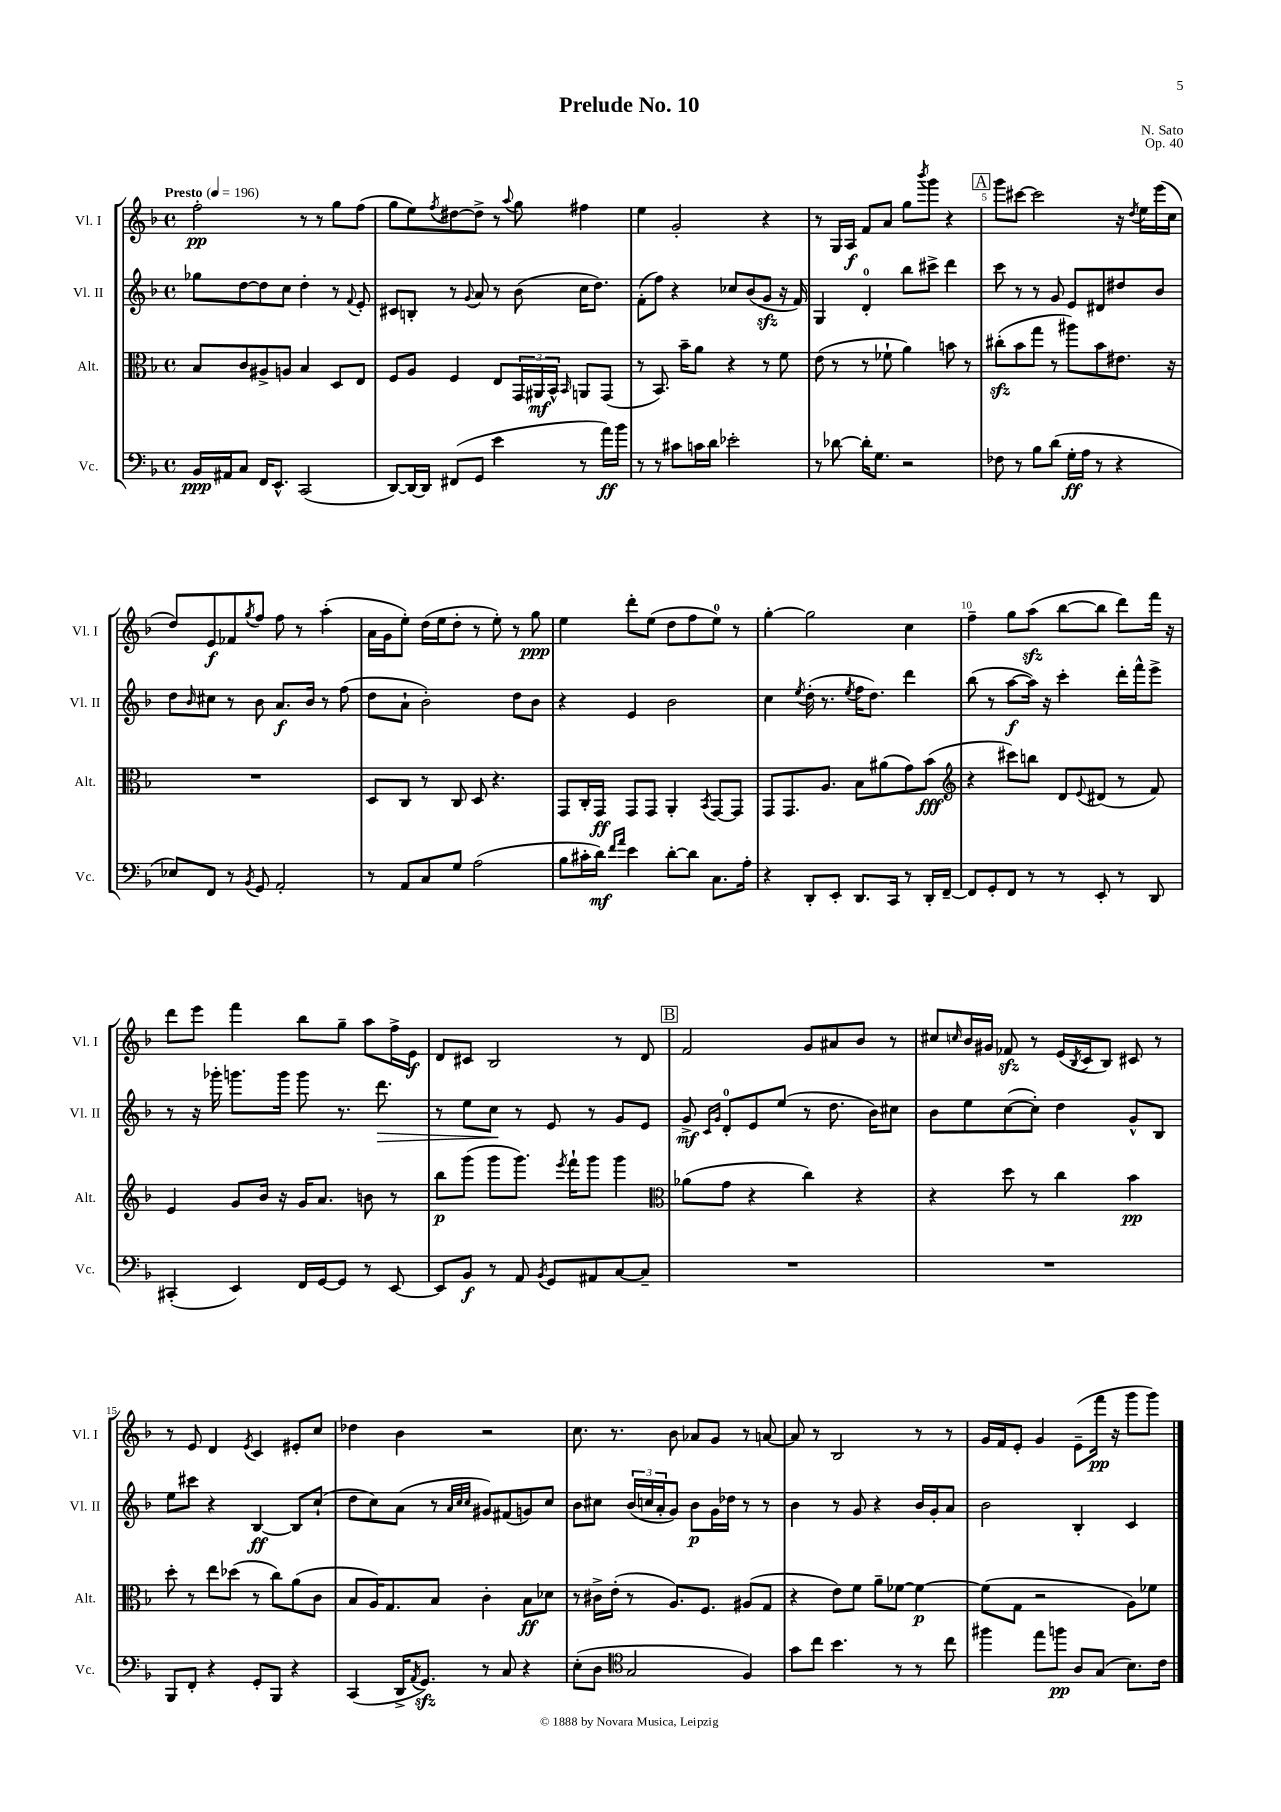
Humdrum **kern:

**kern	**dynam	**kern	**dynam	**kern	**dynam	**kern	**dynam
*part4	*part4	*part3	*part3	*part2	*part2	*part1	*part1
*staff4	*staff4	*staff3	*staff3	*staff2	*staff2	*staff1	*staff1
*I"Vc.	*	*I"Alt.	*	*I"Vl. II	*	*I"Vl. I	*
*I'Vc.	*	*I'Alt.	*	*I'Vl. II	*	*I'Vl. I	*
*clefF4	*	*clefC3	*	*clefG2	*	*clefG2	*
*k[b-]	*	*k[b-]	*	*k[b-]	*	*k[b-]	*
*M4/4	*	*M4/4	*	*M4/4	*	*M4/4	*
*met(c)	*	*met(c)	*	*met(c)	*	*met(c)	*
*MM196	*	*MM196	*	*MM196	*	*MM196	*
=1	=1	=1	=1	=1	=1	=1	=1
!	!	!	!	!	!	!LO:TX:a:B:t=Presto	!
16BB-/LL	ppp	8B-/L	.	8gg-X\L	.	2ff'\	pp
16AA#X/J	.	.	.	.	.	.	.
8C/J	.	8c/	.	[8dd\	.	.	.
16FF/KL	.	8A#X^/	.	8dd\]	.	.	.
8.EE^^/J	.	.	.	.	.	.	.
.	.	8An/J	.	8cc\J	.	.	.
(2CC/	.	4B-/	.	4dd'\	.	8r	.
.	.	.	.	.	.	8r	.
.	.	8D/L	.	8r	.	8gg\L	.
.	.	.	.	8qqf/	.	.	.
.	.	8E/J	.	8e'/	.	(8ff\J	.
=2	=2	=2	=2	=2	=2	=2	=2
[8DD/L)	.	8F/L	.	8c#X/L	.	8gg\L	.
16DD/L_	.	8A/J	.	8Bn'/J	.	8ee\)	.
16DD/JJ]	.	.	.	.	.	.	.
.	.	.	.	.	.	8qff/	.
(8FF#X/L	.	4F/	.	8r	.	[8dd#X\	.
.	.	.	.	8qqg/	.	.	.
8GG/J	.	.	.	8a/	.	8dd#^\J]	.
4e\	.	8E/L	.	8r	.	8r	.
.	.	.	.	.	.	8qqaa/	.
.	.	24GG/L	.	(8b-\	.	8gg\	.
.	.	24AA#X/	mf	.	.	.	.
.	.	24BB-^^/JJ	.	.	.	.	.
.	.	16qqBB-/	.	.	.	.	.
8r	.	8AAn/L	.	16cc\KL	.	4ff#X\	.
.	.	.	.	8.dd\J)	.	.	.
16a\LL)	ff	(8GG/J	.	.	.	.	.
16b-\JJ	.	.	.	.	.	.	.
=3	=3	=3	=3	=3	=3	=3	=3
8r	.	8r	.	(8f'\L	.	4ee\	.
8r	.	8.BB-/)	.	8ff\J)	.	.	.
8c#X\L	.	.	.	4r	.	2g'/	.
.	.	16b-~\KL	.	.	.	.	.
16cn\L	.	8a\J	.	.	.	.	.
16d\JJ	.	.	.	.	.	.	.
2e-X'\	.	4r	.	8cc-X/L	.	.	.
.	.	.	.	(8b-/	.	.	.
.	.	8r	.	8gzz/J	.	4r	.
.	.	8f\	.	16r	.	.	.
.	.	.	.	16f/)	.	.	.
=4	=4	=4	=4	=4	=4	=4	=4
8r	.	(8e\	.	4G/	.	8r	.
[8d-X\	.	8r	.	.	.	16G/LL	.
.	.	.	.	.	.	16A/JJ	f
16d-'\KL]	.	8r	.	4d'/	.	8f/L	.
8.G\J	.	.	.	.	.	.	.
.	.	8f-X`\	.	.	.	8a/J	.
2r	.	4a\)	.	8bb-\L	.	8gg\L	.
.	.	.	.	.	.	8qbbb-/	.
.	.	.	.	8ccc#X^\J	.	8ggg\J	.
.	.	8bn\	.	4ddd\	.	4r	.
.	.	8r	.	.	.	.	.
!!LO:REH:place=s1:t=A
=5	=5	=5	=5	=5	=5	=5	=5
8F-X\	.	(8cc#Xzz'\L	.	8ccc\	.	8ggg\L	.
8r	.	8b-\	.	8r	.	[8ccc#X\J	.
8B-\L	.	8gg\J	.	8r	.	2ccc#\]	.
(8d\J	.	8r	.	8g/	.	.	.
16G'\LL	ff	8aa#X\L)	.	8e/L	.	.	.
16A\JJ	.	.	.	.	.	.	.
8r	.	8b-\	.	8d#X/	.	.	.
4r	.	8.e#X\J	.	8dd#X/	.	16r	.
.	.	.	.	.	.	8qdd/	.
.	.	.	.	.	.	16ee\LL	.
.	.	.	.	8b-/J	.	(16eee\	.
.	.	16r	.	.	.	16cc\JJ	.
!!LO:LB:g=z
=6	=6	=6	=6	=6	=6	=6	=6
8E-X/L)	.	1r	.	8dd\L	.	8dd/L)	.
.	.	.	.	16qqb-/	.	.	.
8FF/J	.	.	.	8cc#X\J	.	8e/	f
8r	.	.	.	8r	.	8f-X/	.
8qBB-/	.	.	.	.	.	8qgg/	.
8GG/	.	.	.	8b-\	.	8ff/J	.
2AA'/	.	.	.	8.a/L	f	8ff\	.
.	.	.	.	.	.	8r	.
.	.	.	.	16b-/Jk	.	.	.
.	.	.	.	8r	.	(4aa'\	.
.	.	.	.	(8ff\	.	.	.
=7	=7	=7	=7	=7	=7	=7	=7
8r	.	8D/L	.	8dd\L	.	16a\LL	.
.	.	.	.	.	.	16g\J	.
8AA/L	.	8C/J	.	8a`\J	.	8ee'\J)	.
8C/	.	8r	.	2b-'\)	.	(16dd\LL	.
.	.	.	.	.	.	16ee\J	.
8G/J	.	8C/	.	.	.	8dd'\J	.
(2A\	.	8D/	.	.	.	8r	.
.	.	4.r	.	.	.	8ee'\)	.
.	.	.	.	8dd\L	.	8r	.
.	.	.	.	8b-\J	.	8gg\	ppp
=8	=8	=8	=8	=8	=8	=8	=8
8B-\L	.	8GG/L	.	4r	.	4ee\	.
16c#X'\L	.	16C'/L	.	.	.	.	.
16d\JJ)	mf	16GG/JJ	ff	.	.	.	.
16qqf/LL	.	.	.	.	.	.	.
16qqa/JJ	.	.	.	.	.	.	.
4e\	.	8GG/L	.	4e/	.	8ddd'\L	.
.	.	8GG/J	.	.	.	(8ee\J	.
[8d'\L	.	4AA'/	.	2b-\	.	8dd\L	.
8d\J]	.	.	.	.	.	8ff\	.
.	.	8qBB-/	.	.	.	.	.
8.C\L	.	[8GG/L	.	.	.	8ee\J)	.
.	.	8GG/J]	.	.	.	8r	.
16A'\Jk	.	.	.	.	.	.	.
=9	=9	=9	=9	=9	=9	=9	=9
4r	.	8GG/L	.	4cc\	.	[4gg'\	.
.	.	8.GG/	.	.	.	.	.
.	.	.	.	8qee/	.	.	.
8DD'/L	.	.	.	(16dd'\	.	2gg\]	.
.	.	8.A/J	.	8.r	.	.	.
8EE'/J	.	.	.	.	.	.	.
.	.	.	.	8qee/	.	.	.
8.DD/L	.	8B-\L	.	16ff\KL	.	.	.
.	.	.	.	8.dd\J)	.	.	.
.	.	(8a#X\	.	.	.	.	.
16CC/Jk	.	.	.	.	.	.	.
8r	.	8g\)	.	4ddd\	.	4cc\	.
16DD'/LL	.	(8b-\J	fff	.	.	.	.
[16FF~/JJ	.	.	.	.	.	.	.
=10	=10	=10	=10	=10	=10	=10	=10
*	*	*clefG2	*	*	*	*	*
8FF/L]	.	4r	.	(8bb-\	.	4ff~\	.
8GG'/	.	.	.	8r	.	.	.
8FF/J	.	8ccc#X\L)	.	[8aa\L	f	8gg\L	.
8r	.	8bbn\J	.	16aa\Jk])	.	(8aazz\J	.
.	.	.	.	16r	.	.	.
8r	.	8d/L	.	4ccc'\	.	[8bb-\L	.
.	.	8qqe/	.	.	.	.	.
8EE'/	.	(8d#X/J	.	.	.	8bb-\J]	.
8r	.	8r	.	16ddd'\LL	.	8ddd\L)	.
.	.	.	.	16fff^^\J	.	.	.
8DD/	.	8f/)	.	8eee^\J	.	16fff\Jk	.
.	.	.	.	.	.	16r	.
!!LO:LB:g=z
=11	=11	=11	=11	=11	=11	=11	=11
(4CC#X'/	.	4e/	.	8r	.	8ddd\L	.
.	.	.	.	16r	.	8eee\J	.
.	.	.	.	16ggg-X'\	.	.	.
4EE/)	.	8g/L	.	8.gggn\L	.	4fff\	.
.	.	16b-/Jk	.	.	.	.	.
.	.	16r	.	16ggg\Jk	.	.	.
16FF/LL	.	16g/KL	.	8ggg\	.	8bb-\L	.
[16GG/J	.	8.a/J	.	.	.	.	.
8GG/J]	.	.	.	8.r	.	8gg~\J	.
8r	.	8bn\	.	.	.	8aa\L	.
!	!	!	!	!	!LO:HP:b	!	!
.	.	.	.	8.ddd\	>	.	.
[8EE/	.	8r	.	.	.	16ff^\L	.
.	.	.	.	.	.	16e\JJ	f
=12	=12	=12	=12	=12	=12	=12	=12
8EE/L]	.	8bb-\L	p	8r	.	8d/L	.
8BB-/J	f	(8ggg\J	.	8ee\L	.	8c#X/J	.
8r	.	8ggg\L	.	8cc\J	.	2B-/	.
8AA/	.	8.ggg\J)	.	8r	]	.	.
8qBB-/	.	.	.	.	.	.	.
8GG/L	.	.	.	8e/	.	.	.
.	.	8qeee/	.	.	.	.	.
.	.	16fff`\KL	.	.	.	.	.
8AA#X/	.	8ggg\J	.	8r	.	.	.
[8C/	.	4ggg\	.	8g/L	.	8r	.
8C~/J]	.	.	.	8e/J	.	8d/	.
!!LO:REH:place=s1:t=B
=13	=13	=13	=13	=13	=13	=13	=13
*	*	*clefC3	*	*	*	*	*
1r	.	(8a-X\L	.	8g^/	mf	2f/	.
.	.	.	.	16qqc/LL	.	.	.
.	.	.	.	16qqg/JJ	.	.	.
.	.	8g\J	.	8d'/L	.	.	.
.	.	4r	.	8e/	.	.	.
.	.	.	.	(8ee/J	.	.	.
.	.	4cc\)	.	8r	.	8g/L	.
.	.	.	.	8.dd\	.	8a#X/	.
.	.	4r	.	.	.	8b-/J	.
.	.	.	.	16b-\KL)	.	.	.
.	.	.	.	8cc#X\J	.	8r	.
=14	=14	=14	=14	=14	=14	=14	=14
1r	.	4r	.	8b-\L	.	8cc#X/L	.
.	.	.	.	.	.	16qqccn/	.
.	.	.	.	8ee\	.	16b-/L	.
.	.	.	.	.	.	16g#X/JJ	.
.	.	8dd\	.	([8cc\	.	8f-Xzz/	.
.	.	8r	.	8cc'\J])	.	8r	.
.	.	4cc\	.	4dd\	.	(16e/LL	.
.	.	.	.	.	.	8qB-/	.
.	.	.	.	.	.	16c/J	.
.	.	.	.	.	.	8B-/J)	.
.	.	4b-\	pp	8g^^/L	.	8c#X/	.
.	.	.	.	8B-/J	.	8r	.
!!LO:LB:g=z
=15	=15	=15	=15	=15	=15	=15	=15
8BBB-/L	.	8dd'\	.	8ee\L	.	8r	.
8FF'/J	.	8r	.	8ccc#X\J	.	8e/	.
4r	.	8ee\L	.	4r	.	4d/	.
.	.	(8dd-X\J	.	.	.	.	.
.	.	.	.	.	.	8qe/	.
8GG'/L	.	8r	.	[4B-/	ff	4c/	.
8BBB-/J	.	8cc\L)	.	.	.	.	.
4r	.	(8a\	.	8B-/L]	.	8e#X'/L	.
.	.	8c\J	.	(8cc`/J	.	8cc/J	.
=16	=16	=16	=16	=16	=16	=16	=16
(4CC/	.	8B-/L	.	8dd\L	.	4dd-X\	.
.	.	16A/K)	.	8cc\)	.	.	.
.	.	8.G/	.	.	.	.	.
16DD^/KL	.	.	.	(8a\J	.	4b-\	.
8qAA/	.	.	.	.	.	.	.
8.GGzz/J)	.	.	.	.	.	.	.
.	.	8B-/J	.	8r	.	.	.
.	.	.	.	32qqa/LLL	.	.	.
.	.	.	.	32qqcc/	.	.	.
.	.	.	.	32qqcc/JJJ	.	.	.
8r	.	4c'\	.	8g#X/L)	.	2r	.
8C/	.	.	.	(8f#X/	.	.	.
4r	.	8B-\L	ff	8gn/)	.	.	.
.	.	8d-X\J	.	8cc/J	.	.	.
=17	=17	=17	=17	=17	=17	=17	=17
(8E'\L	.	8r	.	8b-\L	.	8.cc\	.
8D\J	.	16c#X^\LL	.	8cc#X\J	.	.	.
.	.	(16e'\JJ	.	.	.	8.r	.
*clefC4	*	*	*	*	*	*	*
2G/	.	8r	.	(24b-/LL	.	.	.
.	.	.	.	24ccn/	.	.	.
.	.	.	.	24a'/J	.	.	.
.	.	8.A/L)	.	8g/J)	.	8b-\	.
.	.	.	.	8b-\L	p	8a-X/L	.
.	.	8.F/J	.	.	.	.	.
.	.	.	.	16g\L	.	8g/J	.
.	.	.	.	16dd-X\JJ	.	.	.
4F/)	.	(8A#X/L	.	8r	.	8r	.
.	.	8G/J	.	8r	.	[8an/	.
=18	=18	=18	=18	=18	=18	=18	=18
8g\L	.	4r	.	4b-\	.	8a/]	.
8cc\J	.	.	.	.	.	8r	.
4.b-\	.	8e\L)	.	8r	.	2B-/	.
.	.	8f\J	.	8g/	.	.	.
.	.	8a~\L	.	4r	.	.	.
8r	.	[8f-X\J	.	.	.	.	.
8r	.	4f-\_	p	16b-/LL	.	8r	.
.	.	.	.	16g'/J	.	.	.
8cc\	.	.	.	8a/J	.	8r	.
=19	=19	=19	=19	=19	=19	=19	=19
4ff#X\	.	(8f-\L]	.	2b-\	.	16g/LL	.
.	.	.	.	.	.	16f/J	.
.	.	8G\J	.	.	.	8e'/J	.
8ee\L	.	2r	.	.	.	4g/	.
8ffn\J	pp	.	.	.	.	.	.
8A/L	.	.	.	4B-'/	.	(8e~\L	.
(8G/J	.	.	.	.	.	16fff\Jk	pp
.	.	.	.	.	.	16r	.
8.B-\L)	.	8A\L)	.	4c/	.	8ggg\L	.
.	.	8f-X\J	.	.	.	8ggg\J)	.
16c\Jk	.	.	.	.	.	.	.
==	==	==	==	==	==	==	==
*-	*-	*-	*-	*-	*-	*-	*-
